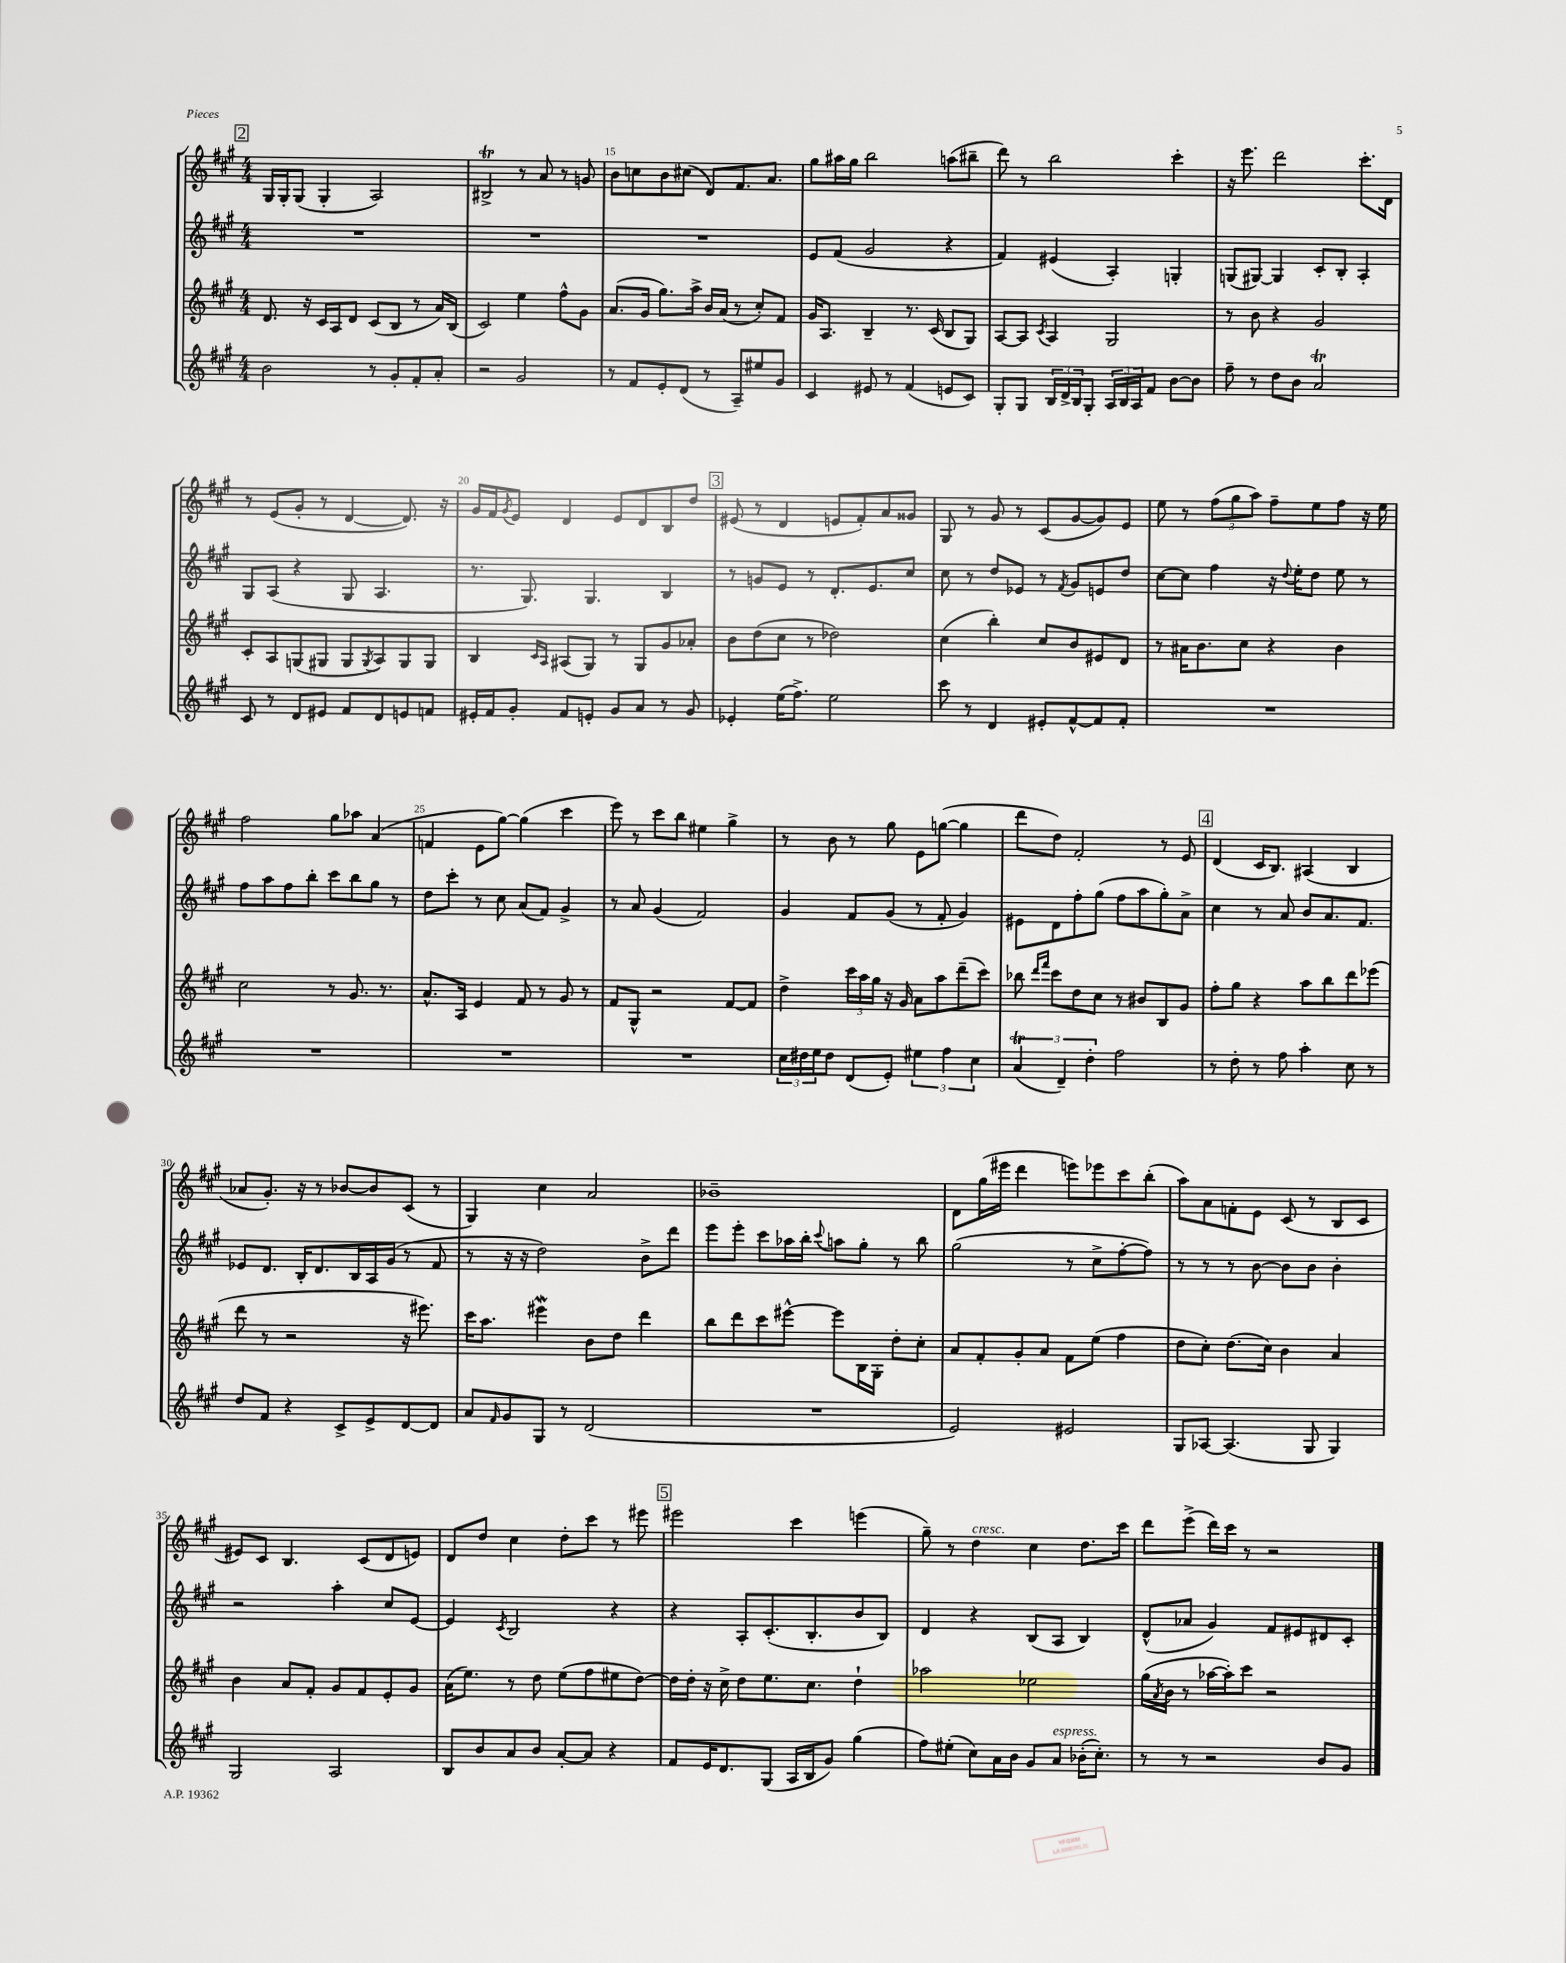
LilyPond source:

<<
\new StaffGroup <<
\new Staff = "s0" {
    \clef treble \key a \major \numericTimeSignature \time 4/4
    \mark \markup { \box "2" } gis16 gis16-. gis8( gis4-. a2) |
    bis2->\trill r8 a'8 r8 g'8 |
    b'8 c''8 b'8 cis''8( d'8) fis'8. a'8. |
    gis''8 ais''16 gis''16 b''2 a''8( bis''8-- |
    d'''8) r8 b''2 cis'''4-. |
    r16 e'''8. d'''2 cis'''8.-. d'16 |
    r8 e'8( gis'8-. r8 d'4~ d'8.) r16 |
    gis'16 fis'16 \acciaccatura { gis'8 } e'8 d'4 e'8 d'8 b8 d''8 |
    \mark \markup { \box "3" } eis'8( r8 d'4 e'8 fis'8-.) a'8 gisis'8 |
    gis8 r8 gis'8 r8 cis'8( gis'8~ gis'8) e'8 |
    e''8 r8 \tuplet 3/2 { fis''8( gis''8 a''8) } fis''8-- e''8 fis''8 r16 e''16 |
    fis''2 gis''8 aes''8 a'4( |
    f'4 e'8 gis''8~) gis''4( cis'''4 |
    e'''8) r8 cis'''8 b''8 eis''4 gis''4-> |
    r8 b'8 r8 gis''8 e'8 g''8~( g''4 |
    d'''8 d''8) fis'2-. r8 e'8 |
    \mark \markup { \box "4" } d'4( cis'16 b8.) ais4( b4 |
    aes'8 gis'8.-.) r16 r8 bes'8~ bes'8 cis'8( r8 |
    gis4) cis''4 a'2 |
    bes'1-- |
    d'8 gis''16( eis'''16 d'''4 e'''8) ees'''8 cis'''8 b''8-.( |
    a''8) a'8 f'8-. e'8 cis'8( r8 b8 cis'8 |
    eis'8) cis'8 b4. cis'8( d'8 e'8) |
    d'8 d''8 cis''4 d''8-. cis'''8 r8 eis'''8 |
    \mark \markup { \box "5" } eis'''2 cis'''4 e'''4( |
    gis''8--) r8 d''4^\markup { \italic "cresc." } cis''4 d''8. cis'''16 |
    d'''8 e'''8->( d'''16) cis'''16 r8 r2 \bar "|." |
}
\new Staff = "s1" {
    \clef treble \key a \major \numericTimeSignature \time 4/4
    \mark \markup { \box "2" } R1 |
    R1 |
    R1 |
    e'8 fis'8( gis'2 r4 |
    fis'4) eis'4( a4-.) g4-. |
    g8( gis8~) gis4 cis'8-. b8-. a4-. |
    gis8 a8( r4 gis8 a4. |
    r8. gis8.) gis4. b4 |
    \mark \markup { \box "3" } r8 g'8 e'8 r8 d'8.-. e'8. cis''8 |
    cis''8 r8 d''8 ees'8 r8 \acciaccatura { fis'8 } gis'8 e'8 d''8 |
    cis''8~ cis''8 fis''4 r16 \appoggiatura { d''8 } e''16-. d''8 e''8 r8 |
    fis''8 a''8 fis''8 b''8-. cis'''8 b''8 gis''8 r8 |
    d''8 cis'''8-. r8 cis''8 a'8( fis'8) gis'4-> |
    r8 a'8 gis'4( fis'2) |
    gis'4 fis'8 gis'8( r8 fis'8-. gis'4) |
    eis'8 d'8 fis''8-. gis''8( fis''8 a''8 gis''8-.) a'8-> |
    \mark \markup { \box "4" } cis''4 r8 a'8 b'8 a'8. fis'8. |
    ees'8 d'8. b16-. d'8. b16 a16 gis'16( r8 fis'8 |
    r8 r16 r16 d''2) b'8-> d'''8 |
    e'''8 e'''8-. cis'''8 aes''16 b''16-. \appoggiatura { cis'''8 } a''8 gis''8-. r8 b''8 |
    gis''2( r8 cis''8-> fis''8~-. fis''8) |
    r8 r8 r8 b'8~ b'8 b'8 b'4-. |
    r2 a''4-. cis''8 e'8~ |
    e'4 \acciaccatura { cis'8 } b2 r4 |
    \mark \markup { \box "5" } r4 a8-. cis'8.-.( b8.-. b'8 b8) |
    d'4 r4 b8( a8 b4) |
    d'8-^( aes'8 gis'4) fis'8 eis'8 dis'8 cis'8-. \bar "|." |
}
\new Staff = "s2" {
    \clef treble \key a \major \numericTimeSignature \time 4/4
    \mark \markup { \box "2" } d'8. r16 cis'16 a16 d'8 cis'8( b8 r8 a'16) b16( |
    cis'2) e''4 fis''8-^ gis'8 |
    a'8.( gis'16 gis''8.) a''16-> b'16 a'16( r8 cis''8-.) fis'8 |
    gis'16 a8. b4-- r8. cis'16( b8 gis8) |
    a8~ a8 \acciaccatura { cis'8 } a4 gis2 |
    r8 b'8 r4 gis'2 |
    cis'8-. a8 g8( gis8 gis8 \acciaccatura { gis8 } a8) gis8 gis8 |
    b4 \grace { cis'16 a16 } ais8( gis8) r8 gis8 gis'8 aes'8-. |
    \mark \markup { \box "3" } b'8 d''8( cis''8 r8 des''2) |
    cis''4( b''4-.) cis''8 b'8 eis'8 d'8 |
    r8 ais'16 b'8. cis''8 r4 b'4 |
    cis''2 r8 gis'8. r8. |
    a'8.-^ a16 e'4 fis'8 r8 gis'8 r8 |
    fis'8 gis8-^ r2 fis'8~ fis'8 |
    d''4-> \tuplet 3/2 { cis'''16 a''16 gis''16 } r16 gis'16 a'8 a''8 d'''8--( cis'''8) |
    bes''8 \grace { d'''16 fis'''16 } cis'''8 d''8 cis''8 r8 bis'8 b8 gis'8 |
    \mark \markup { \box "4" } fis''8-. gis''8 r4 a''8 b''8 d'''8 ees'''8( |
    d'''8 r8 r2 r16 eis'''8.) |
    cis'''16 a''8. eis'''4\mordent b'8 d''8 d'''4 |
    b''8 d'''8 cis'''8 eis'''8~-^ eis'''8 b16 gis16-. d''8-. cis''8-. |
    a'8 fis'8-. gis'8-. a'8 fis'8 e''8( fis''4 |
    d''8 cis''8-.) d''8.( cis''16) b'4 a'4 |
    b'4 a'8 fis'8-. gis'8 fis'8 e'8-. gis'8 |
    a'16( e''8.) r8 d''8 e''8( fis''8 eis''8 d''8~) |
    \mark \markup { \box "5" } d''16 d''16-. r16 cis''16-> d''8 e''8. cis''8. d''4-! |
    aes''2 ees''2 |
    gis''16( \acciaccatura { a'8 } b'16 r8 aes''16~ aes''16-.) cis'''8 r2 \bar "|." |
}
\new Staff = "s3" {
    \clef treble \key a \major \numericTimeSignature \time 4/4
    \mark \markup { \box "2" } b'2 r8 gis'8-. fis'8-. a'8-. |
    r2 gis'2 |
    r8 fis'8 e'8-. d'8( r8 a8--) eis''8 gis'8 |
    cis'4 eis'8 r8 fis'4( e'8 cis'8) |
    gis8-. gis8 \tuplet 3/2 { b16 d'16-> b16 } gis8-. \tuplet 3/2 { a16 b16 a16 } fis'8 b'8~ b'8 |
    fis''8-- r8 d''8 b'8 a'2\trill |
    cis'8 r8 d'8 eis'8 fis'8 d'8 e'8 f'8 |
    eis'16-. fis'16 gis'8-. fis'8 e'8-. gis'8 a'8 r8 gis'8 |
    \mark \markup { \box "3" } ees'4-. e''16( fis''8.->) e''2 |
    cis'''8 r8 d'4 eis'8-. fis'8~-^ fis'8 fis'8-. |
    R1 |
    R1 |
    R1 |
    R1 |
    \tuplet 3/2 { cis''16 dis''16 e''16 } dis''8 d'8( e'8-.) \tuplet 3/2 { eis''4 fis''4 cis''4 } |
    \tuplet 3/2 { a'4\trill( d'4--) d''4-. } fis''2 |
    \mark \markup { \box "4" } r8 d''8-. r8 fis''8 a''4-. cis''8 r8 |
    d''8 fis'8 r4 cis'8-> e'8-> d'8~ d'8 |
    a'8 \grace { fis'16 } gis'8 gis8 r8 d'2( |
    R1 |
    e'2) eis'2 |
    gis8 aes8~ aes4.( gis8 gis4) |
    gis2 a2 |
    b8 b'8 a'8 b'8 a'8~-. a'8 r4 |
    \mark \markup { \box "5" } fis'8 e'16 d'8. gis8( a16 b16 gis'8) gis''4( |
    fis''8) eis''8-.( cis''8) a'16 b'16 gis'8 a'8^\markup { \italic "espress." } bes'16-.( cis''8.-.) |
    r8 r8 r2 b'8 gis'8 \bar "|." |
}
>>
>>
\layout { \context { \Score currentBarNumber = #13 \override BarNumber.break-visibility = ##(#f #t #t) barNumberVisibility = #(every-nth-bar-number-visible 5) } }
